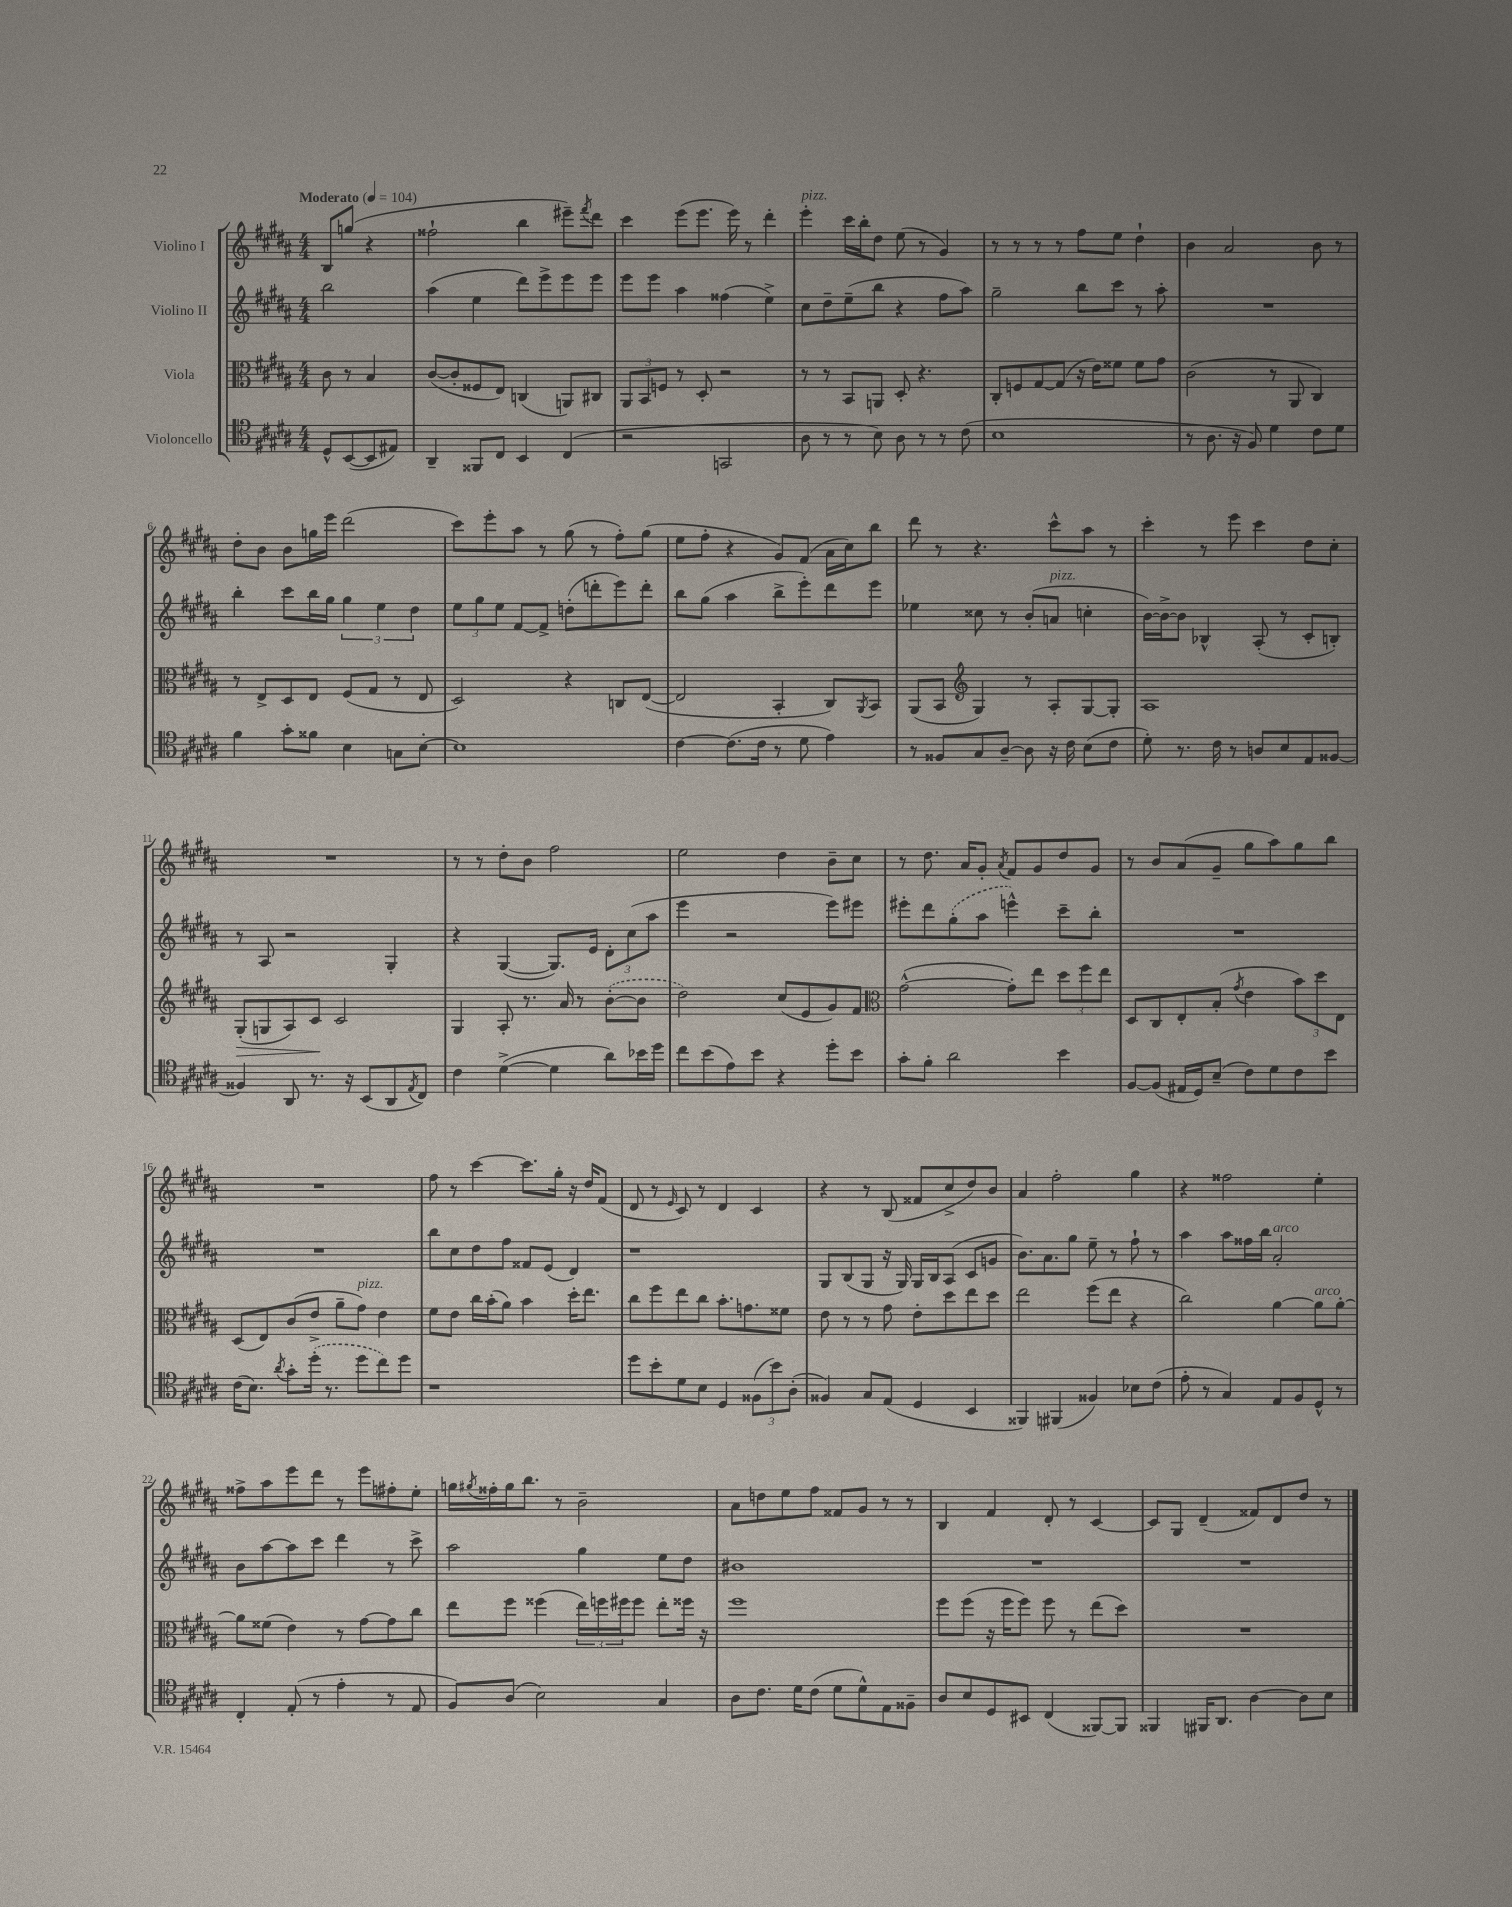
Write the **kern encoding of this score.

**kern	**kern	**kern	**kern
*staff4	*staff3	*staff2	*staff1
*clefC4	*clefC3	*clefG2	*clefG2
*k[f#c#g#d#a#]	*k[f#c#g#d#a#]	*k[f#c#g#d#a#]	*k[f#c#g#d#a#]
*M4/4	*M4/4	*M4/4	*M4/4
*MM104	*MM104	*MM104	*MM104
8D#^^	8c#	2bb	8B
([8BB	8r	.	(8gg
8BB]	4B	.	4r
8E#)	.	.	.
=	=	=	=
4AA#~	([8c#	(4aa#	2ff##`
.	8c#']	.	.
8FF##	8F##	4ee	.
8C#	8E)	.	.
4BB	(4C	8ddd#)	4bb
.	.	8eee^	.
(4C#	8AA)	8eee	8eee#~)
.	.	.	8qfff#
.	8C#	8eee	8ddd#
=	=	=	=
2r	12AA#	8eee	4ccc#
.	12BB	.	.
.	.	8eee	.
.	12F	.	.
.	8r	4aa#	(8eee
.	8D#'	.	8.eee
2GG	2r	(4ff##	.
.	.	.	16eee)
.	.	.	8r
.	.	4ee^)	4ddd#'
=	=	=	=
8A#	8r	8cc#	4eee'
8r	8r	8dd#~	.
8r	8BB	(8ee~	16ccc#
.	.	.	16bb'
8B)	8AA	8bb	8dd#
8A#	8D#'	4r	(8ee
8r	4.r	.	8r
8r	.	8ff#	4g#)
(8c#	.	8aa#)	.
=	=	=	=
1B	8C#'	2gg#~	8r
.	8F	.	8r
.	[8G#	.	8r
.	(8G#]	.	8r
.	16r	8bb	8ff#
.	16e)	.	.
.	8f##	8ccc#	8ee
.	8f##	8r	4dd#`
.	8g#	8aa#'	.
=	=	=	=
8r	(2c#	1r	4b
8.A#	.	.	.
.	.	.	2a#
16r	.	.	.
8F#)	.	.	.
4d#	8r	.	.
.	8AA#	.	.
8c#	4C#)	.	8b
8d#	.	.	8r
=	=	=	=
4f#	8r	4bb'	8dd#'
.	8E^	.	8b
8g#'	8D#	8ccc#	8b
8f##	8E	16bb	16gg
.	.	16gg#	16eee
4B	(8F#	6gg#	(2ddd#
.	8G#	.	.
.	.	6ee	.
8G	8r	.	.
.	.	6dd#	.
[8B'	8E	.	.
=	=	=	=
1B]	2D#)	12ee	8ccc#)
.	.	12gg#	.
.	.	.	8eee'
.	.	12ee	.
.	.	[8f#	8aa#
.	.	8f#^]	8r
.	4r	(8dd'	(8gg#
.	.	8ddd'	8r
.	8C	8eee)	8ff#')
.	([8E	8ddd'	(8gg#
=	=	=	=
[4c#	2E]	8bb	8ee
.	.	(8gg#	8ff#'
(8.c#]	.	4aa#	4r
16c#	.	.	.
8r	4BB'	8bb^	8g#)
8d#	.	8eee')	(8f#
4e)	8C#)	8ddd#	16a#
.	.	.	16cc#)
.	8qAA#	.	.
.	8BB	8eee	8bb
=	=	=	=
8r	(8AA#	4ee-	8ddd#
8F##	8BB	.	8r
*	*clefG2	*	*
8G#	4G#)	8cc##	4.r
[8A#~	.	8r	.
8A#]	8r	(8b'	.
16r	8A#'	8a	8ccc#^^
16c#	.	.	.
(8B	[8G#	4cc'	8aa#
8c#	8G#']	.	8r
=	=	=	=
8d#')	1A#	[16b)	4ccc#'
.	.	16b^_	.
8.r	.	8b]	.
.	.	4B-^^	8r
16c#	.	.	.
8r	.	.	8eee
8A	.	(8A#'	4ccc#
8B	.	8r	.
8E	.	8c#'	8dd#
[8F##	.	8B')	8cc#'
=	=	=	=
4F##]	(8G#'	8r	1r
.	8G	8A#	.
8AA#	8A#)	2r	.
8.r	8c#	.	.
.	2c#	.	.
16r	.	.	.
(8BB	.	.	.
8AA#	.	4G#'	.
8qE	.	.	.
8C#)	.	.	.
=	=	=	=
4c#	4G#	4r	8r
.	.	.	8r
([4d#^	8A#'	([4G#	8dd#'
.	8.r	.	8b
4d#]	.	8.G#])	2ff#
.	16a#	.	.
.	8r	.	.
.	.	16e	.
8a#)	([8b'	12d#'	.
.	.	(12cc#	.
16b-	8b]	.	.
.	.	12aa#	.
16dd#	.	.	.
=	=	=	=
8cc#	2dd#)	4eee	2ee
(8b	.	.	.
8e)	.	2r	.
8b	.	.	.
4r	(8cc#	.	4dd#
.	8e	.	.
8dd#'	8g#)	8eee)	8b~
8b	8f#	8eee#	8cc#
=	=	=	=
*	*clefC3	*	*
8g#'	([2g#^^	8eee#'	8r
8f#'	.	8ddd#	8.dd#
2a#	.	(8gg#'	.
.	.	.	16a#
.	.	8aa#	8g#'
.	.	.	8qa#
.	8g#'])	4eee^^)	8f#
.	8ee	.	8g#
4b	12dd#	8ccc#~	8dd#
.	12ff#	.	.
.	.	8bb'	8g#
.	12ee	.	.
=	=	=	=
[8F#	8D#	1r	8r
(8F#]	8C#	.	8b
16E#	8E'	.	(8a#
16D#)	.	.	.
(8B~	(8B'	.	8g#~
.	8qg#	.	.
8c#)	4e	.	8gg#
8d#	.	.	8aa#)
8c#	12b)	.	8gg#
.	12dd#	.	.
8b	.	.	8bb
.	12E	.	.
=	=	=	=
(16c#	(8D#	1r	1r
8.B)	.	.	.
.	8E)	.	.
8qa#	.	.	.
8g#'	(8c#	.	.
(16dd#'	8e^	.	.
8.r	.	.	.
.	8a#~	.	.
8dd#	8g#)	.	.
8cc#)	4e	.	.
8dd#	.	.	.
=	=	=	=
1r	8f#	8bb	8ff#
.	8e	8cc#	8r
.	16cc#	8dd#	[4ccc#
.	(16b'	.	.
.	8a#)	8ff#	.
.	4b	8f##	8.ccc#]
.	.	(8e	.
.	.	.	16gg#'
.	16dd#'	4d#)	16r
.	8.ee	.	16dd#
.	.	.	(8f#
=	=	=	=
8dd#	8cc#	1r	8d#
8b'	8ff#	.	8r
.	.	.	16qqe
8d#	8ee	.	8c#)
8B	8cc#	.	8r
4D#	8.b'	.	4d#
.	8.g	.	.
(12F##	.	.	4c#
12b)	.	.	.
.	8f##	.	.
(12A#'	.	.	.
=	=	=	=
4F##)	8e	8G#	4r
.	8r	(8B	.
8G#	8r	8G#	8r
(8E	8g#	16r	(8B
.	.	16G#)	.
4D#	8e'	16G#	8f##
.	.	16B	.
.	8dd#	(8A#	8cc#^
4BB	8ee	8c#	8dd#)
.	8dd#	8g	8b
=	=	=	=
4FF##)	2ee	8.b)	4a#
.	.	8.a#	.
(4FF#	.	.	2ff#'
.	.	8gg#	.
4F##)	(8ff#	8ee~	.
.	8ee	8r	.
8B-	4r	8ff#`	4gg#
(8c#	.	8r	.
=	=	=	=
8e'	2cc#)	4aa#	4r
8r	.	.	.
4G#)	.	8aa#	2ff##
.	.	16ff##	.
.	.	16bb	.
8E	[4a#	2a#'	.
8F#	.	.	.
8D#^^	8a#]	.	4ee'
8r	[8a#'	.	.
=	=	=	=
4C#'	8a#]	8b	8ff##^
.	(8f##	[8aa#	8aa#
(8E'	4e)	8aa#]	8eee
8r	.	8ccc#	8ddd#
4e'	8r	4ddd#	8r
.	[8g#	.	8eee
8r	8g#]	8r	8ff#'
8E	8cc#	8ccc#^	8ee'
=	=	=	=
8F#)	8ee	2aa#	16gg
.	.	.	8qgg#
.	.	.	16ff##'
(8A#	8ff#	.	16gg#
.	.	.	8.bb
2B)	(4ff##	.	.
.	.	.	8r
.	24ee)	4gg#	2b~
.	24ff	.	.
.	24ff#	.	.
.	8ff#	.	.
4G#	8ee'	8ee	.
.	16ff##	8dd#	.
.	16r	.	.
=	=	=	=
8A#	1ff#	1b#	8a#
8.c#	.	.	8dd
.	.	.	8ee
16d#	.	.	.
(8c#	.	.	8ff#
8d#	.	.	8f##
8d#^^)	.	.	8g#
8E	.	.	8r
8F##~	.	.	8r
=	=	=	=
8A#	8ff#	1r	4B
8B	(8ff#	.	.
8D#	16r	.	4f#
.	16ff#	.	.
8BB#	8ff#)	.	.
(4C#	8ff#	.	8d#'
.	8r	.	8r
[8FF##)	(8ee	.	[4c#
8FF##]	8dd#)	.	.
=	=	=	=
4FF##	1r	1r	8c#]
.	.	.	8G#
16FF#	.	.	(4d#~
8.AA#	.	.	.
[4A#	.	.	8f##)
.	.	.	8d#
8A#]	.	.	8dd#
8B	.	.	8r
==	==	==	==
*-	*-	*-	*-
